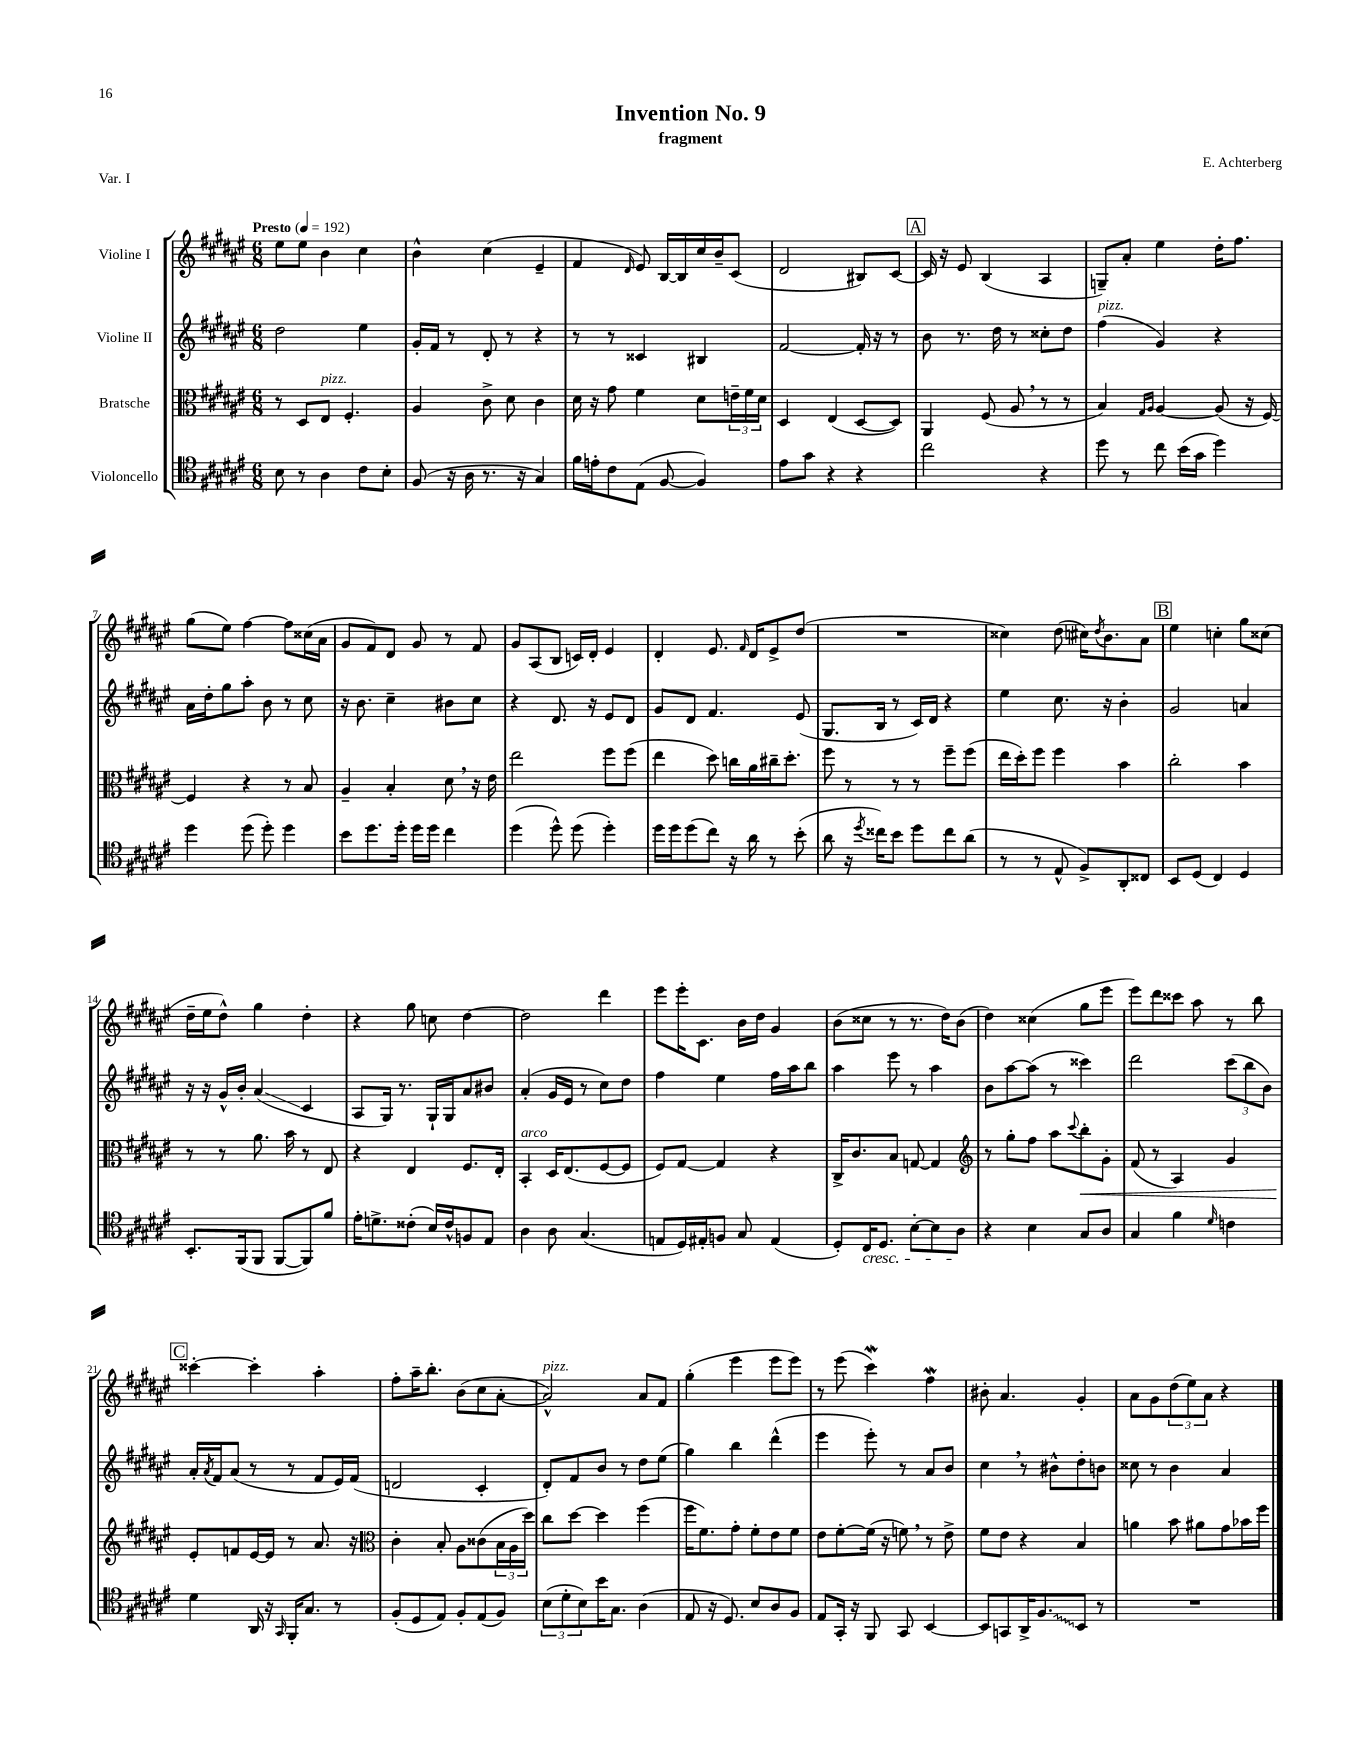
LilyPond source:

\header { title = "Invention No. 9" composer = "E. Achterberg" subtitle = "fragment" piece = "Var. I" }
<<
\new StaffGroup <<
\new Staff = "s0" \with { instrumentName = "Violine I" } {
    \clef treble \key fis \major \numericTimeSignature \time 6/8 \tempo "Presto" 4 = 192
    eis''8 eis''8 b'4 cis''4 |
    b'4-^ cis''4( eis'4-- |
    fis'4 \grace { dis'16 } eis'8) b16~ b16 cis''16 b'16-- cis'8( |
    dis'2 bis8) cis'8~ |
    \mark \markup { \box "A" } cis'16 r16 eis'8 b4( ais4 |
    g8--) ais'8-. eis''4 dis''16-. fis''8. |
    gis''8( eis''8) fis''4~ fis''8 cisis''16( ais'16 |
    gis'8 fis'8) dis'8 gis'8 r8 fis'8 |
    gis'8 ais8( b8 c'16) dis'16-. eis'4 |
    dis'4-. eis'8. \grace { fis'16 } dis'16 eis'8-> dis''8( |
    R2. |
    cisis''4) dis''8( cis''16) \acciaccatura { dis''8 } b'8. ais'8 |
    \mark \markup { \box "B" } eis''4 c''4-. gis''8 cisis''8( |
    dis''16-- eis''16 dis''8-^) gis''4 dis''4-. |
    r4 gis''8 c''8 dis''4~ |
    dis''2 dis'''4 |
    eis'''8 eis'''16-. cis'8. b'16 dis''16 gis'4 |
    b'8( cisis''8 r8 r8. dis''16) b'8( |
    dis''4) cisis''4( gis''8 eis'''8 |
    eis'''8) dis'''8 cisis'''8 ais''8 r8 b''8 |
    \mark \markup { \box "C" } cisis'''4~-. cisis'''4-. ais''4-. |
    fis''8-. ais''16-- b''8.-. b'8( cis''8 ais'8~-. |
    ais'2-^^\markup { \italic "pizz." }) ais'8 fis'8 |
    gis''4-.( eis'''4 eis'''8 eis'''8) |
    r8 eis'''8( cis'''4\mordent) fis''4\mordent |
    bis'8-. ais'4. gis'4-. |
    ais'8 gis'8 \tuplet 3/2 { dis''8( eis''8) ais'8 } r4 \bar "|." |
}
\new Staff = "s1" \with { instrumentName = "Violine II" } {
    \clef treble \key fis \major \numericTimeSignature \time 6/8
    dis''2 eis''4 |
    gis'16-. fis'16 r8 dis'8-. r8 r4 |
    r8 r8 cisis'4 bis4 |
    fis'2~ fis'16-. r16 r8 |
    \mark \markup { \box "A" } b'8 r8. dis''16 r8 cisis''8-. dis''8 |
    fis''4^\markup { \italic "pizz." }( gis'4) r4 |
    ais'16 dis''16-. gis''8 ais''8-. b'8 r8 cis''8 |
    r16 b'8. cis''4-- bis'8 cis''8 |
    r4 dis'8. r16 eis'8 dis'8 |
    gis'8 dis'8 fis'4. eis'8( |
    gis8. b16 r8 cis'16) dis'16 r4 |
    eis''4 cis''8. r16 b'4-. |
    \mark \markup { \box "B" } gis'2 a'4 |
    r16 r16 gis'16-^ b'16-. ais'4\glissando( cis'4 |
    ais8 gis16) r8. gis16-! gis16 ais'8 bis'8 |
    ais'4-.( gis'16 eis'16 r8 cis''8) dis''8 |
    fis''4 eis''4 fis''16 ais''16 b''8 |
    ais''4 eis'''8 r8 ais''4 |
    b'8 ais''8~ ais''8( r8 cisis'''4) |
    dis'''2 \tuplet 3/2 { cis'''8( b''8 b'8) } |
    \mark \markup { \box "C" } ais'16-. \acciaccatura { ais'8 } fis'16 ais'8( r8 r8 fis'8 eis'16) fis'16( |
    d'2 cis'4-. |
    dis'8-.) fis'8 b'8 r8 dis''8 eis''8( |
    gis''4) b''4 dis'''4-^( |
    eis'''4 eis'''8-.) r8 ais'8 b'8 |
    cis''4 \breathe r8 bis'8-^ dis''8-. b'8 |
    cisis''8 r8 b'4 ais'4 \bar "|." |
}
\new Staff = "s2" \with { instrumentName = "Bratsche" } {
    \clef alto \key fis \major \numericTimeSignature \time 6/8
    r8 dis8 eis8^\markup { \italic "pizz." } fis4.-. |
    ais4 cis'8-> dis'8 cis'4 |
    dis'16 r16 gis'8 fis'4 dis'8 \tuplet 3/2 { e'16-- fis'16 dis'16 } |
    dis4 eis4( dis8~ dis8) |
    \mark \markup { \box "A" } ais,4 fis8( ais8 \breathe r8 r8 |
    b4) \grace { gis16 ais16 } ais4~ ais8( r16 fis16~) |
    fis4 r4 r8 b8 |
    ais4-- b4-. dis'8 \breathe r16 eis'16 |
    eis''2 fis''8 fis''8( |
    eis''4 dis''8) c''16 ais'16 cis''16-- dis''8.-. |
    fis''8 r8 r8 r8 fis''8-- fis''8( |
    eis''16 dis''16-.) fis''8 fis''4 b'4 |
    \mark \markup { \box "B" } cis''2-. b'4 |
    r8 r8 ais'8. b'16 r8 eis8 |
    r4 eis4 fis8. eis16-. |
    b,4-.^\markup { \italic "arco" } dis16 eis8.( fis8~ fis8 |
    fis8) gis8~ gis4 r4 |
    cis16-> cis'8. b8 g8~ g4 |
    \clef treble r8 gis''8-. fis''8 ais''8 \appoggiatura { cis'''8 } b''8-.\< gis'8-. |
    fis'8( r8 ais4) gis'4 |
    \mark \markup { \box "C" } eis'8-.\! f'8 eis'16~ eis'16 r8 ais'8. r16 |
    \clef alto cis'4-. b8-. ais8 cisis'8( \tuplet 3/2 { b16 ais16 dis''16) } |
    cis''8 dis''8~ dis''4 fis''4( |
    fis''16 fis'8.) gis'8-. fis'8-. eis'8 fis'8 |
    eis'8 fis'8~-. fis'16( r16 f'8) \breathe r8 eis'8-> |
    fis'8 eis'8 r4 b4 |
    a'4 b'8 ais'8 gis'8 bes'16 fis''16 \bar "|." |
}
\new Staff = "s3" \with { instrumentName = "Violoncello" } {
    \clef tenor \key fis \major \numericTimeSignature \time 6/8
    b8 r8 ais4 cis'8 b8-. |
    fis8( r16 ais16 r8. r16 gis4) |
    fis'16 e'16-. cis'8 eis8( fis8~ fis4) |
    eis'8 gis'8 r4 r4 |
    \mark \markup { \box "A" } cis''2 r4 |
    dis''8 r8 cis''8 b'16( gis'16 dis''4) |
    dis''4 dis''8( dis''8-.) dis''4 |
    b'8 dis''8. dis''16-. dis''16 dis''16 cis''4 |
    dis''4( dis''8-^) dis''8( dis''4-.) |
    dis''16 dis''16 dis''8( cis''8) r16 ais'16 r8 b'8-.( |
    ais'8 r16 \acciaccatura { dis''8 } cisis''16) b'8 dis''8 cisis''8 ais'8( |
    r8 r8 eis8-^ fis8->) ais,8-. cisis8 |
    \mark \markup { \box "B" } b,8 dis8( cis4) dis4 |
    b,8.-. fis,16( fis,8 fis,8~ fis,8) fis'8 |
    eis'16-. d'8.-> cisis'8-.( b16) cisis'16-^ f8 eis8 |
    ais4 ais8 gis4.( |
    e8 dis16) eis16-. f8 gis8 eis4( |
    dis8-.) cis16\cresc dis8. b8~-. b8 ais8\! |
    r4 b4 gis8 ais8 |
    gis4 fis'4 \grace { dis'16 } c'4 |
    \mark \markup { \box "C" } dis'4 ais,16 r16 \grace { gis,16 } fis,16-. gis8. r8 |
    fis8-.( dis8 eis8) fis8-. eis8( fis8) |
    \tuplet 3/2 { b8( dis'8-. b8) } b'16 gis8. ais4( |
    eis8 r16 dis8.) b8 ais8 fis8 |
    eis8 gis,16-. r16 fis,8 gis,8 b,4~ |
    b,8 g,8 ais,16-> \once \override Glissando.style = #'zigzag fis8.\glissando b,8 r8 |
    R2. \bar "|." |
}
>>
>>
